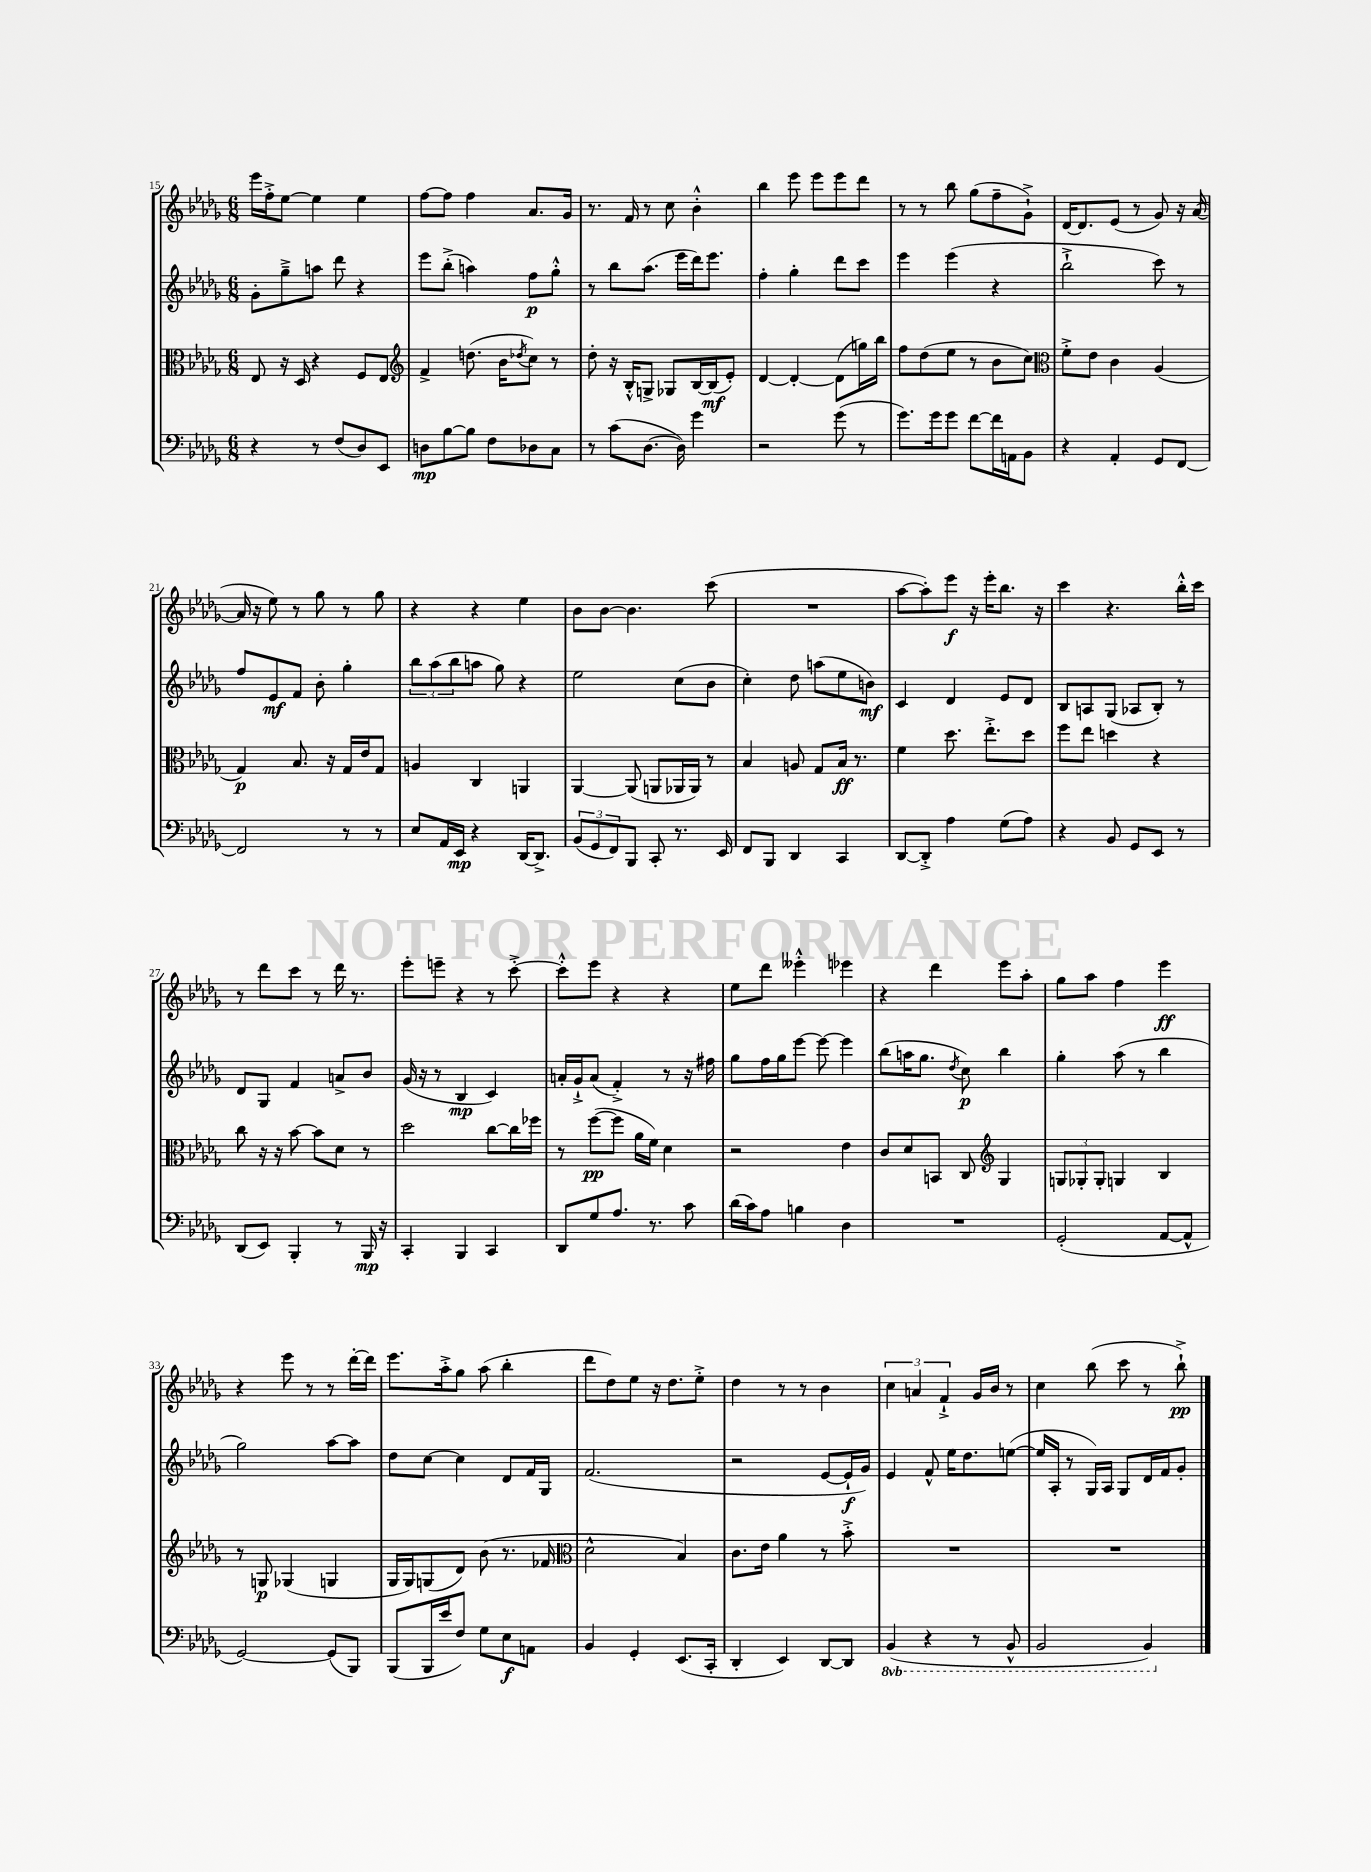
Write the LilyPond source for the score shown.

<<
\new StaffGroup <<
\new Staff = "s0" {
    \clef treble \key des \major \numericTimeSignature \time 6/8
    ees'''16 f''16-.-> ees''8~ ees''4 ees''4 |
    f''8~ f''8 f''4 aes'8. ges'16 |
    r8. f'16 r8 c''8 bes'4-.-^ |
    bes''4 ees'''8 ees'''8 ees'''8 des'''8 |
    r8 r8 bes''8 ges''8( f''8-- ges'8-!->) |
    des'16~ des'8. ees'8( r8 ges'8) r16 aes'16~( |
    aes'16 r16 ees''8) r8 ges''8 r8 ges''8 |
    r4 r4 ees''4 |
    bes'8 bes'8~ bes'4. c'''8( |
    R2. |
    aes''8~ aes''8-.) ees'''8\f r16 ees'''16-. bes''8. r16 |
    c'''4 r4. bes''16-.-^ c'''16 |
    r8 des'''8 c'''8 r8 des'''16 r8. |
    ees'''8-. e'''8-- r4 r8 c'''8~-.-> |
    c'''8-.-^ ees'''8 r4 r4 |
    ees''8 des'''8 eeses'''4-.-^ ees'''4 |
    r4 des'''4 ees'''8 aes''8-. |
    ges''8 aes''8 f''4 ees'''4\ff |
    r4 ees'''8 r8 r8 des'''16~-. des'''16 |
    ees'''8. aes''16-.-> ges''8 aes''8( bes''4-. |
    des'''8 des''8) ees''8 r16 des''8. ees''8-.-> |
    des''4 r8 r8 bes'4 |
    \tuplet 3/2 { c''4 a'4 f'4-!-> } ges'16 bes'16 r8 |
    c''4 bes''8( c'''8 r8 bes''8-!->\pp) \bar "|." |
}
\new Staff = "s1" {
    \clef treble \key des \major \numericTimeSignature \time 6/8
    ges'8-. ges''8---> a''8 des'''8 r4 |
    ees'''8 bes''8-.->( a''4) f''8\p ges''8-.-^ |
    r8 bes''8 aes''8.( ees'''16 des'''16) ees'''8. |
    f''4-. ges''4-. des'''8 c'''8 |
    ees'''4 ees'''4( r4 |
    bes''2-!-> c'''8) r8 |
    f''8 ees'8\mf f'8 bes'8-. ges''4-. |
    \tuplet 3/2 { bes''8 aes''8( bes''8 } a''8 ges''8) r4 |
    ees''2 c''8( bes'8 |
    c''4-.) des''8 a''8( ees''8 b'8\mf) |
    c'4 des'4 ees'8 des'8 |
    bes8 a8 ges8( aes8 bes8-.) r8 |
    des'8 ges8 f'4 a'8-> bes'8 |
    ges'16( r16 r8 bes4\mp c'4) |
    a'16-. ges'16-!-> a'8( f'4-.->) r8 r16 fis''16 |
    ges''8 f''16 ges''16 ees'''8~ ees'''8~ ees'''4 |
    bes''8( a''16 ges''8. \acciaccatura { des''8 } c''8\p) bes''4 |
    ges''4-. aes''8( r8 bes''4 |
    ges''2) aes''8~ aes''8 |
    des''8 c''8~ c''4 des'8 f'16 ges16 |
    f'2.( |
    r2 ees'8~ ees'16-!\f ges'16) |
    ees'4 f'8-^ ees''16 des''8. e''8~( |
    e''16 aes16-. r8 ges16) aes16 ges8 des'16 f'16 ges'8-. \bar "|." |
}
\new Staff = "s2" {
    \clef alto \key des \major \numericTimeSignature \time 6/8
    ees8 r16 des16 r4 f8 ees8 |
    \clef treble f'4-> d''8.( bes'16 \acciaccatura { des''8 } c''8) r8 |
    des''8-. r16 bes16-.-^ g8-> ges8 bes16~ bes16\mf( ees'8-.) |
    des'4~ des'4~-. des'8( g''16) bes''16 |
    f''8 des''8( ees''8 r8 bes'8 c''8) |
    \clef alto f'8-.-> ees'8 c'4 aes4( |
    ges4\p) bes8. r16 ges16 ees'16 ges8 |
    a4 c4 a,4 |
    aes,4~ aes,8( a,8 aes,16 aes,16) r8 |
    bes4 a8 ges8 bes16\ff r8. |
    f'4 des''8. ees''8.-.-> des''8 |
    f''8 ees''8 d''4 r4 |
    c''8 r16 r16 bes'8~ bes'8 des'8 r8 |
    des''2 c''8~ c''16 fes''16 |
    r8 f''8~\pp( f''8 aes'16 f'16) des'4 |
    r2 ees'4 |
    c'8 des'8 b,8 c8 \clef treble ges4 |
    \tuplet 3/2 { g8 ges8-. ges8-. } g4 bes4 |
    r8 g8\p ges4( g4 |
    ges16 ges16) g8( des'8) bes'8( r8. fes'16 |
    \clef alto des'2-^ bes4) |
    c'8. ees'16 aes'4 r8 bes'8-.-> |
    R2. |
    R2. \bar "|." |
}
\new Staff = "s3" {
    \clef bass \key des \major \numericTimeSignature \time 6/8 \set Staff.ottavationMarkups = #ottavation-simple-ordinals
    r4 r8 f8( des8) ees,8 |
    d8\mp bes8~ bes8 f8 des8 c8 |
    r8 c'8( des8.~ des16) ges'4 |
    r2 ges'8( r8 |
    ges'8.) ges'16 ges'8 f'8~ f'16 a,16 bes,8 |
    r4 aes,4-. ges,8 f,8~ |
    f,2 r8 r8 |
    ees8 aes,16 ees,16\mp r4 des,16~ des,8.-> |
    \tuplet 3/2 { bes,8( ges,8 f,8) } bes,,8 c,8-. r8. ees,16 |
    f,8 bes,,8 des,4 c,4 |
    des,8~ des,8-.-> aes4 ges8( aes8) |
    r4 bes,8 ges,8 ees,8 r8 |
    des,8( ees,8) bes,,4-. r8 bes,,16\mp r16 |
    c,4-. bes,,4 c,4 |
    des,8 ges8 aes8. r8. c'8 |
    des'16( c'16) aes8 b4 des4 |
    R2. |
    ges,2-.( aes,8~ aes,8-^ |
    ges,2~) ges,8( bes,,8) |
    bes,,8( bes,,16 ees'16 f8) ges8 ees8\f a,8 |
    bes,4 ges,4-. ees,8.( c,16-. |
    des,4-. ees,4) des,8~ des,8 |
    \ottava #-1 bes,,4( r4 r8 bes,,8-^ |
    bes,,2 bes,,4) \ottava #0 \bar "|." |
}
>>
>>
\layout { \context { \Score currentBarNumber = #15 } }
